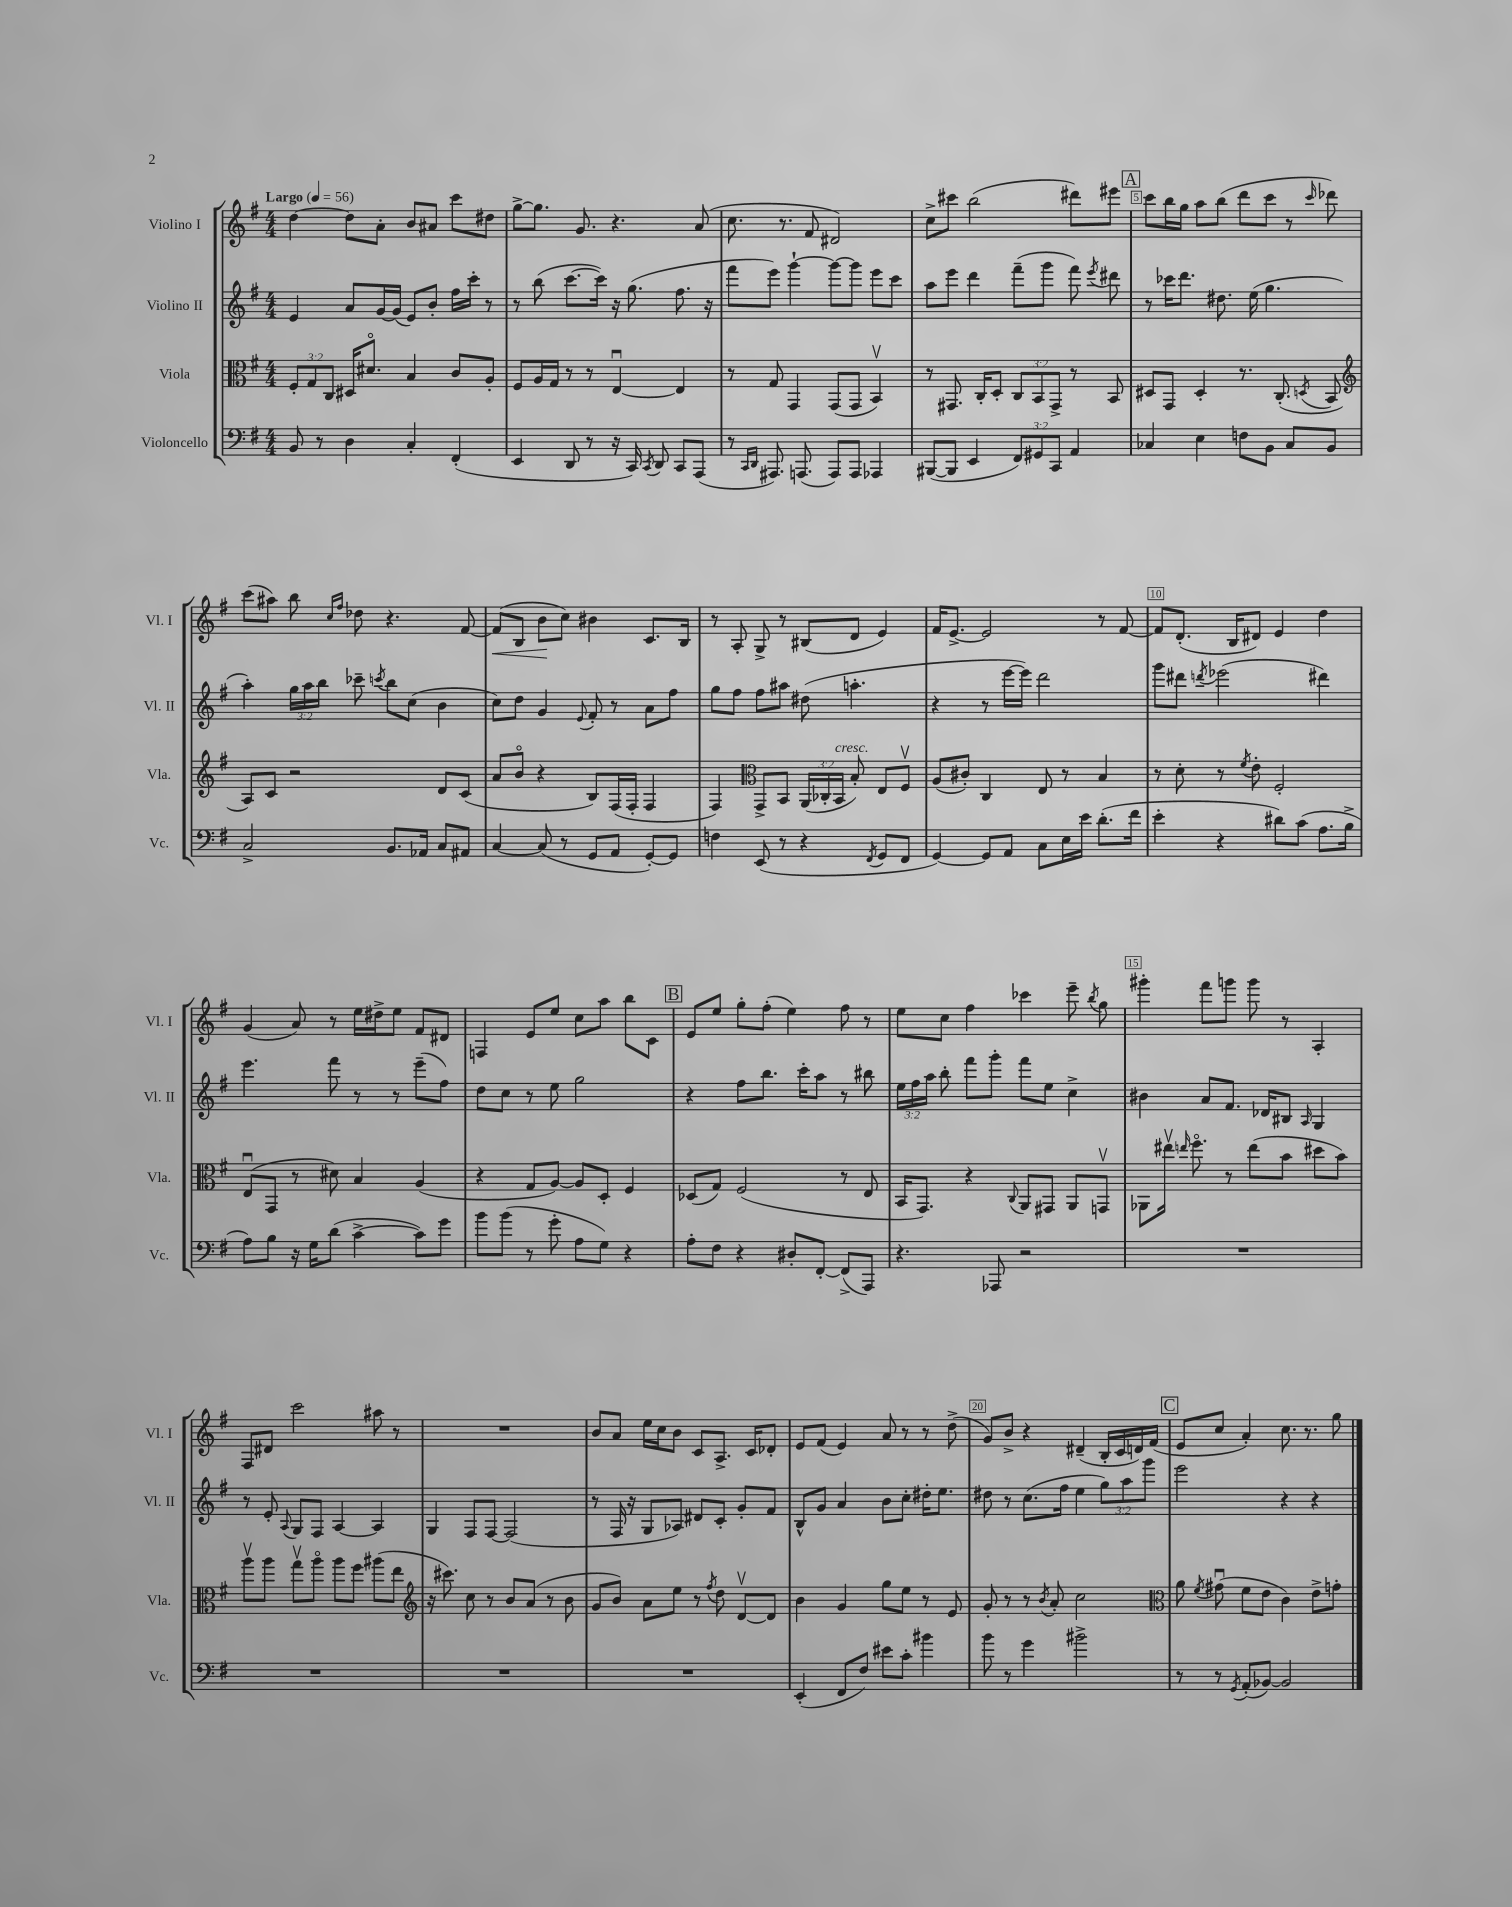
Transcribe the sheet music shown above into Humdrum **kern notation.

**kern	**kern	**kern	**kern
*staff4	*staff3	*staff2	*staff1
*clefF4	*clefC3	*clefG2	*clefG2
*k[f#]	*k[f#]	*k[f#]	*k[f#]
*M4/4	*M4/4	*M4/4	*M4/4
*MM56	*MM56	*MM56	*MM56
8BB	12F#'	4e	[4dd
.	12G	.	.
8r	.	.	.
.	12C	.	.
4D	16D#	8a	8dd]
.	8.d#o	.	.
.	.	[16g	8a'
.	.	(16g]	.
4C'	4B	8e)	8b
.	.	8b'	8a#
(4FF#'	8c	16ff#	8ccc
.	.	16ccc'	.
.	8A'	8r	8dd#
=	=	=	=
4EE	8F#	8r	[8gg^
.	16A	(8bb	8.gg]
.	16G	.	.
8DD	8r	[8.ccc	.
.	.	.	8.g
8r	8r	.	.
.	.	16ccc])	.
16r	[4Eu	16r	4.r
16CC)	.	(8.gg	.
8qCC	.	.	.
8DD	.	.	.
8CC	4E]	8.ff#	.
(8AAA	.	.	(8a
.	.	16r	.
=	=	=	=
8r	8r	8fff#	8.cc
16qqCC	.	.	.
16qqDD	.	.	.
8.AAA#)	8G	8eee)	.
.	.	.	8.r
.	4GG	[4ggg`	.
(8.AAA	.	.	.
.	.	.	8f#
8AAA)	(8GG	8ggg_	2d#)
8AAA	8GG	8ggg]	.
4AAA-	4BBv)	8eee	.
.	.	8ccc	.
=	=	=	=
([8BBB#	8r	8aa	8cc^
8BBB#]	8.GG#	8eee	8ccc#
4EE	.	4ddd	(2bb
.	16C'	.	.
.	8D'	.	.
12FF#)	12C	(8fff#~	.
12GG#	12BB	.	.
.	.	8ggg	.
12CC	12GG#^	.	.
4AA	8r	8fff#)	8ddd#)
.	.	8qeee	.
.	8BB	8ddd#	8eee#
=	=	=	=
4C-	8D#	8r	8ccc
.	8GG	16ccc-	16bb
.	.	8.ddd	16gg
4E	4D#'	.	8aa
.	.	8.dd#	(8bb
8F	8.r	.	8ddd
.	.	(16ee	.
8BB	.	4.gg	8ccc
.	(8.C'	.	.
8C-	.	.	8r
.	8qD	.	16qqccc
8BB	8BB	.	8ddd-)
=	=	=	=
*	*clefG2	*	*
2C^	8A)	4aa')	(8ccc
.	8c	.	8aa#)
.	2r	24gg	8bb
.	.	24aa	.
.	.	24bb	.
.	.	.	16qqcc
.	.	.	16qqff#
.	.	8ccc-~	8dd-
.	.	8qccc	.
8.BB	.	8bb	4.r
.	.	(8cc	.
16AA-	.	.	.
8C	8d	4b	.
8AA#	(8c	.	[8f#
=	=	=	=
[4C	8a	8cc)	(8f#]
.	8bo	8dd	8B
(8C]	4r	4g	8b
8r	.	.	8cc)
.	.	8qqe	.
8GG	8B)	8f#'	4b#
8AA	(16F#	8r	.
.	16F#'	.	.
[8GG')	4F#	8a	8.c
8GG]	.	8ff#	.
.	.	.	16B
=	=	=	=
4F	4F#)	8gg	8r
.	.	8ff#	8A'
*	*clefC3	*	*
(8EE	8GG^	8ff#	8G^
8r	8BB	8aa#	8r
4r	(24AA	(8dd#	(8B#
.	24C-'	.	.
.	24BB	.	.
.	8B')	4.aa'	8d
8qFF#	.	.	.
8GG	8E	.	4e)
8FF#	8F#v	.	.
=	=	=	=
[4GG)	(8A	4r	16f#
.	.	.	[8.e^
.	8c#')	.	.
8GG]	4C	8r	2e]
8AA	.	[16eee	.
.	.	16eee])	.
8C	8E	2ddd	.
16E	8r	.	.
16e	.	.	.
(8.d'	4B	.	8r
.	.	.	[8f#
16f#	.	.	.
=	=	=	=
4e'	8r	8ggg	8f#]
.	8d'	8ddd#	(8.d'
.	.	8qddd	.
4r	8r	(2eee-	.
.	.	.	16B
.	8qf#	.	.
.	8e'	.	8d#)
8d#)	2F#'	.	4e
(8c	.	.	.
8.A	.	4ddd#)	4dd
16B^	.	.	.
=	=	=	=
8A)	(8Eu	4.eee	(4g
8B	8GG	.	.
16r	8r	.	8a)
16G	.	.	.
(8d	8d#)	8fff#	8r
[4c^	4B	8r	16ee
.	.	.	16dd#^
.	.	8r	8ee
8c])	(4A	(8eee~	8f#
8g	.	8ff#)	8d#
=	=	=	=
8b	4r	8dd	4F
(8b	.	8cc	.
8r	8G	8r	8e
8g'	[8A)	8ee	8ee
8A	8A]	2gg	8cc
8G)	8D'	.	8aa
4r	4F#	.	8bb
.	.	.	8c
=	=	=	=
8A'	(8D-	4r	8e
8F#	8G)	.	8ee
4r	(2F#	8ff#	8gg'
.	.	8.bb	(8ff#'
8D#'	.	.	4ee)
.	.	16ccc'	.
[8FF#'	.	8aa	.
(8FF#^]	8r	8r	8ff#
8AAA)	8E	8bb#	8r
=	=	=	=
4.r	16BB	24ee	8ee
.	.	24ff#	.
.	8.GG)	.	.
.	.	24aa	.
.	.	8bb'	8cc
.	4r	8fff#	4ff#
8AAA-	.	8ggg'	.
.	8qqC	.	.
2r	8AA	8fff#	4ccc-
.	8GG#	8ee	.
.	8AA	4cc^	8eee~
.	.	.	8qbb
.	8GGv	.	8gg
=	=	=	=
1r	8AA-	4b#	4ggg#'
.	16ee#v	.	.
.	16qqee	.	.
.	8.ff#o	.	.
.	.	8a	8fff#
.	8r	8.f#	8ggg
.	(8ee	.	8ggg
.	.	16d-	.
.	8b	8B#	8r
.	.	16qqA	.
.	8dd#	4G	4A'
.	8b)	.	.
=	=	=	=
1r	8aav	8r	8F#
.	8aa	8e'	8d#
.	.	8qqA	.
.	8ggv	8G	2ccc
.	8aao	8F#	.
.	8aa	[4A	.
.	8ff#	.	.
.	(8aa#	4A]	8aa#
.	8ee	.	8r
=	=	=	=
*	*clefG2	*	*
1r	16r	4G	1r
.	8.ccc#)	.	.
.	8cc	8F#	.
.	8r	[8F#	.
.	8b	(2F#]	.
.	(8a	.	.
.	8r	.	.
.	8b	.	.
=	=	=	=
1r	8g	8r	8b
.	8b)	16F#	8a
.	.	16r	.
.	8a	8G	16ee
.	.	.	16cc
.	8ee	8A-)	8b
.	8r	8d#	8c
.	8qff#	.	.
.	8dd	8c'	8.A^
.	[8dv	8g'	.
.	.	.	16c
.	8d]	8f#	8d-'
=	=	=	=
(4EE'	4b	8B^^	8e
.	.	8g	(8f#
8FF#	4g	4a	4e)
8F#)	.	.	.
8e#	8gg	8b	8a
8c'	8ee	8cc'	8r
4b#	8r	16dd#'	8r
.	.	8.ee	.
.	8e	.	(8dd^
=	=	=	=
8b	8g'	8dd#	8g)
8r	8r	8r	8b^
4g	8r	(8.cc	4r
.	8qb	.	.
.	8a'	.	.
.	.	16ff#	.
2b#^	2cc	4ee	(4d#~
.	.	12gg)	16B'
.	.	.	16c
.	.	12aa	.
.	.	.	16d)
.	.	12ggg	.
.	.	.	(16f#
=	=	=	=
*	*clefC3	*	*
8r	8a	2eee	8e
.	8qf#	.	.
8r	(8g#u	.	8cc
8qGG	.	.	.
(8AA'	8f#	.	4a')
[8BB-)	8e	.	.
2BB-]	4c)	4r	8.cc
.	.	.	8.r
.	8e^	4r	.
.	8g'	.	8gg
==	==	==	==
*-	*-	*-	*-
